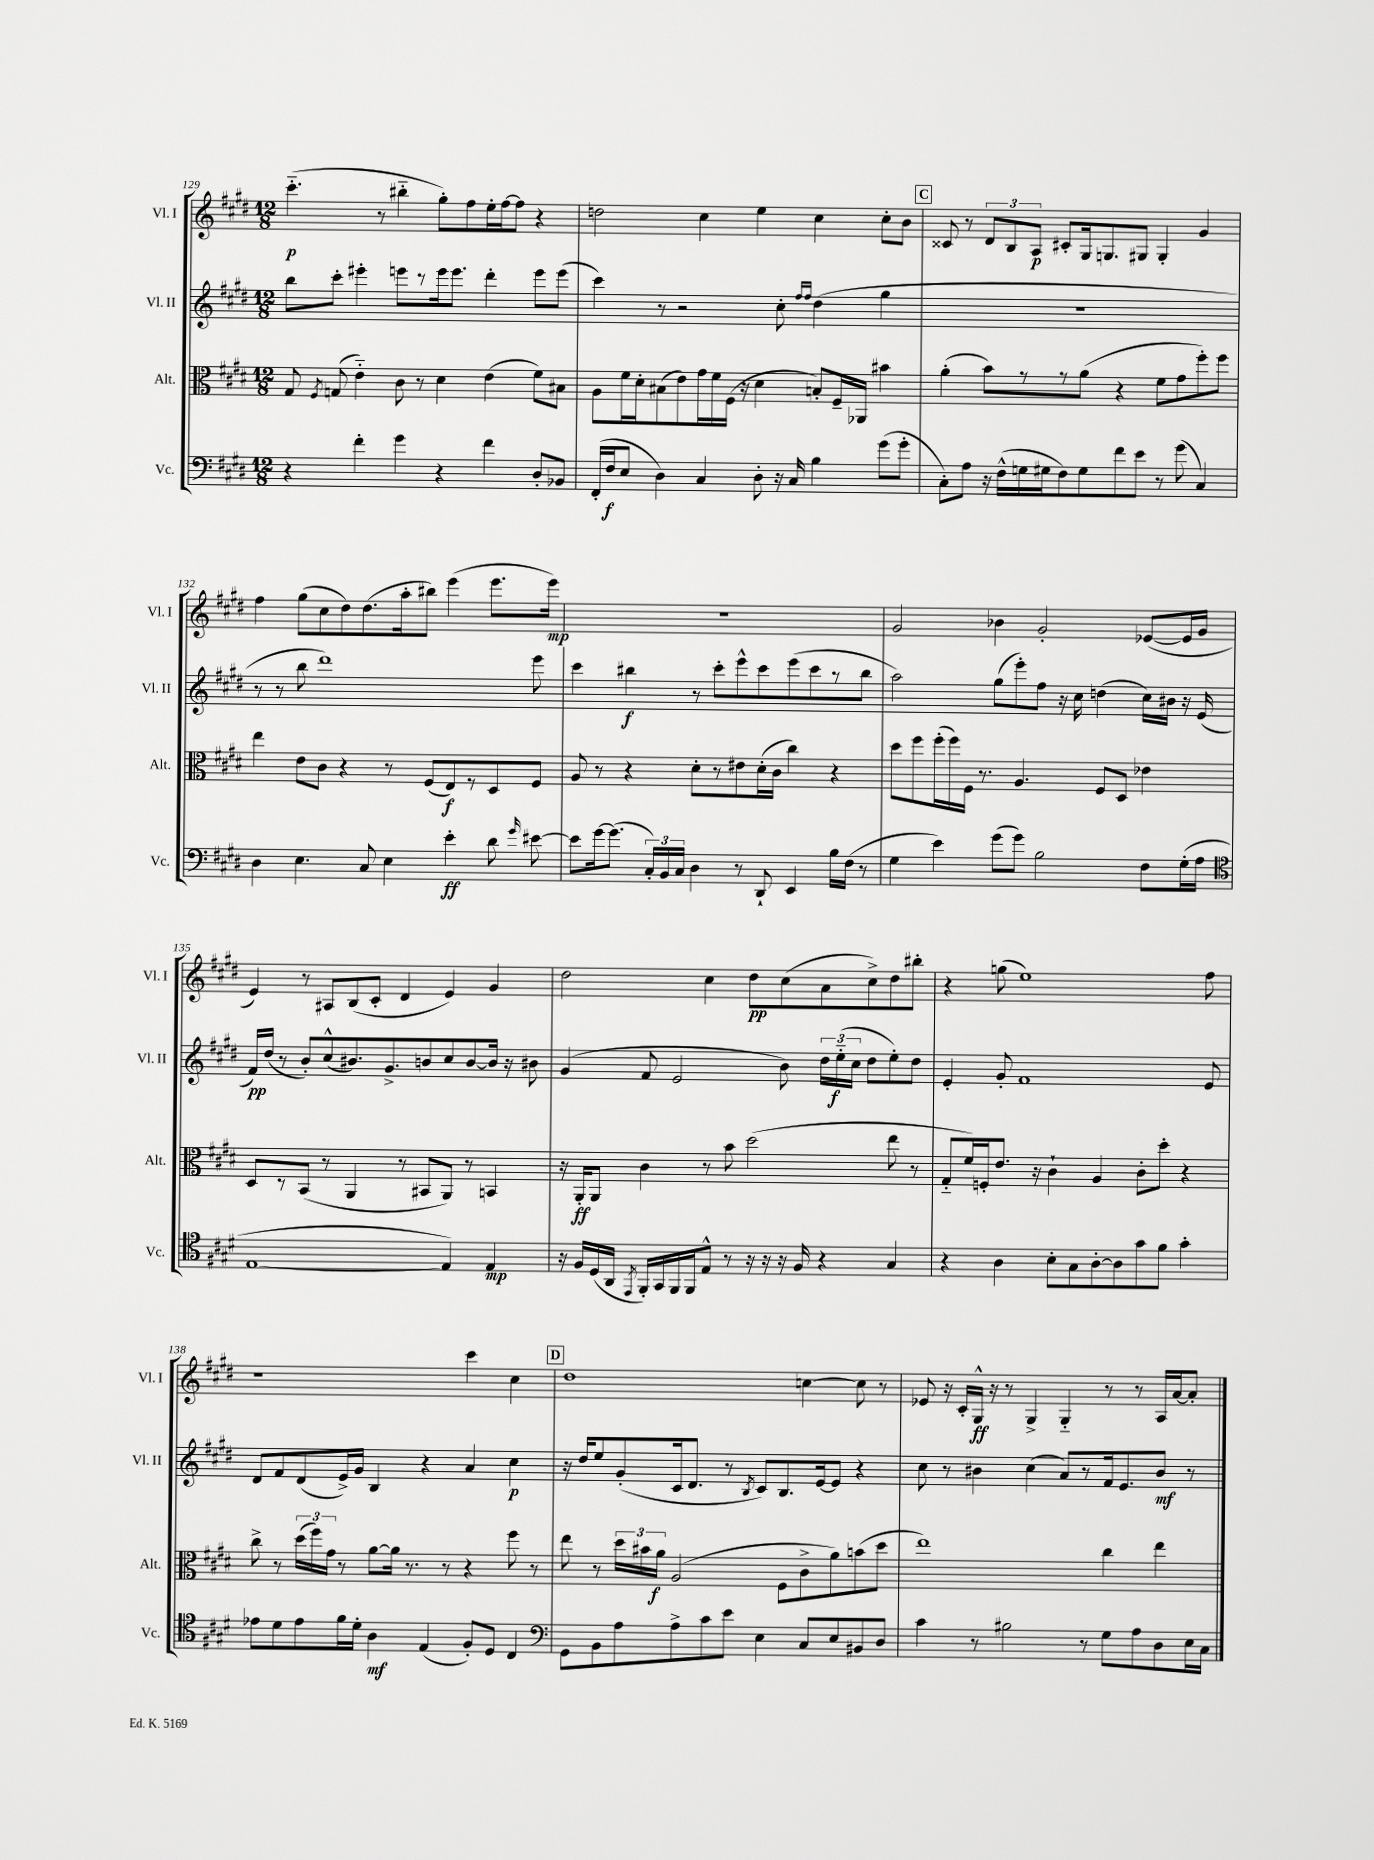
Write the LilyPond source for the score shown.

<<
\new StaffGroup <<
\new Staff = "s0" \with { instrumentName = "Vl. I" shortInstrumentName = "Vl. I" } {
    \clef treble \key e \major \numericTimeSignature \time 12/8
    \autoBeamOff cis'''4.-_\p( r8 bis''4-_ gis''8[-.) fis''8 e''16-. fis''16~ fis''8] r4 |
    d''2 cis''4 e''4 cis''4 cis''8[-. b'8] |
    \mark \markup { \box "C" } cisis'8 r8 \tuplet 3/2 { dis'8[ b8 a8]\p } cis'8[-. gis16 g8. gis8] gis4-. gis'4 |
    fis''4 gis''8[( cis''8 dis''8) dis''8.( a''16-. bis''8]) e'''4( e'''8.[ e'''16]\mp) |
    R1. |
    gis'2 bes'4 gis'2-. ees'8[~( ees'16 gis'16] |
    e'4) r8 ais8[ b8( cis'8]-. dis'4 e'4) gis'4 |
    dis''2 cis''4 dis''8[\pp cis''8( a'8 cis''8->) dis''8 bis''8]-. |
    r4 g''8( e''1) fis''8 |
    r1 cis'''4 cis''4 |
    \mark \markup { \box "D" } dis''1 c''4~ c''8 r8 |
    ees'8 r16 cis'16[-. gis16]-^\ff r16 r8 gis4-> gis4-_ r8 r8 a16[ a'16~ a'8]-. \bar "|." |
}
\new Staff = "s1" \with { instrumentName = "Vl. II" shortInstrumentName = "Vl. II" } {
    \clef treble \key e \major \numericTimeSignature \time 12/8
    \autoBeamOff b''8[ cis'''8]-. eis'''4-. e'''8[ r8 e'''16 e'''8.] dis'''4-. e'''8[ e'''8]( |
    cis'''4) r8 r2 cis''8-. \grace { fis''16[ fis''16] } dis''4( gis''4 |
    \mark \markup { \box "C" } R1. |
    r8 r8 b''8 dis'''1) e'''8 |
    cis'''4 bis''4\f r8 cis'''8[-. e'''8-^ cis'''8 e'''8( cis'''8 r8 bis''8] |
    a''2) gis''8[( e'''8-.) fis''8] r16 cis''16 d''4( cis''16[) bis'16] r16 e'16( |
    fis'16[\pp) dis''16]( r8 b'8[-.) cis''8-^( bis'8.) gis'8.-> b'8 cis''8 b'8~ b'16] r16 bis'8 |
    gis'4( fis'8 e'2 b'8) \tuplet 3/2 { dis''16[ e''16-_\f( cis''16] } dis''8[ e''8-.) dis''8] |
    e'4-. gis'8-. fis'1 e'8 |
    dis'8[ fis'8 dis'8( e'16->) gis'16] b4 r4 a'4 cis''4\p |
    \mark \markup { \box "D" } r16 dis''16[ e''8 gis'8-.( cis'16 dis'8.] r8 \acciaccatura { b8 } cis'8[) b8. e'16~ e'8] r4 |
    cis''8 r8 bis'4 cis''4( a'8[) r8 fis'16 e'8. bis'8]\mf r8 \bar "|." |
}
\new Staff = "s2" \with { instrumentName = "Alt." shortInstrumentName = "Alt." } {
    \clef alto \key e \major \numericTimeSignature \time 12/8
    \autoBeamOff gis8 \acciaccatura { fis8 } g8( e'4-_) cis'8 r8 dis'4 e'4( fis'8[) bis8] |
    a8[ fis'16 dis'16-. bis8( e'8) gis'16 fis'16 fis16]( r16 dis'4 b8[-.) fis16-- aes,16] bis'4 |
    \mark \markup { \box "C" } a'4-.( b'8[) r8 r8 a'8]( r4 fis'8[ gis'8 fis''8-.) fis''8] |
    e''4 e'8[ cis'8] r4 r8 fis8[( e8\f) r8 dis8 fis8] |
    a8 r8 r4 dis'8[-. r8 eis'8 dis'16-.( cis'16] cis''4) r4 |
    dis''8[ fis''8 fis''16-.( fis''16) fis16] r8. a4. fis8[ dis8] ees'4 |
    dis8[ r8 b,8]( r8 a,4 r8 bis,8[ a,8]) r8 b,4 |
    r16 a,16[-.\ff a,8] cis'4 r8 b'8 dis''2( e''8 r8 |
    gis8[-_ fis'16) f16-. e'8.] r16 cis'4-! a4 cis'8[-. dis''8]-. r4 |
    cis''8-> r8 \tuplet 3/2 { dis''16[( fis''16) gis'16] } r8 a'8[~ a'16] r8. r8 r4 fis''8 r8 |
    \mark \markup { \box "D" } e''8 r8 \tuplet 3/2 { dis''16[ bis'16 a'16]\f } a2( fis8[ cis'8-> a'8) b'8( dis''8] |
    e''1) cis''4 e''4 \bar "|." |
}
\new Staff = "s3" \with { instrumentName = "Vc." shortInstrumentName = "Vc." } {
    \clef bass \key e \major \numericTimeSignature \time 12/8
    \autoBeamOff r4 fis'4-. gis'4 r4 fis'4 dis8[-. bes,8] |
    fis,16[-.( fis16\f e8] dis4) cis4 dis8-. r16 cis16 b4 gis'8[( gis'8]-. |
    \mark \markup { \box "C" } cis8[-.) a8] r16 fis16[-^( g16 gis16 fis8) gis8 fis'8 e'8] r8 gis'8( cis4) |
    dis4 e4. cis8 e4 e'4-.\ff dis'8 \grace { gis'16 } eis'8~ |
    eis'8[ gis'16~ gis'8.]( \tuplet 3/2 { cis16[-.) b,16 cis16] } dis4 r8 dis,8-! e,4 b16[ fis16]( r8 |
    gis4 e'4) gis'8[( gis'8]) b2 fis8[ gis16-.( a16] |
    \clef tenor e1~ e4) e4\mp |
    r16 fis16[ dis16( a,16] \acciaccatura { e,8 } fis,16[-.) gis,16 fis,16 fis,16 e8]-^ r8 r16 r16 r16 fis16 r4 gis4 |
    r4 a4 b8[-. gis8 a8~-. a8 gis'8 fis'8] gis'4-. |
    ees'8[ dis'8 ees'8 fis'16 dis'16]-. a4\mf e4( fis8[-.) dis8] cis4 |
    \mark \markup { \box "D" } \clef bass gis,8[ b,8 a8 a8-> cis'8 e'8] e4 cis8[ e8 bis,8 dis8] |
    cis'4 r8 bis2 r8 gis8[ a8 dis8 e16 cis16] \bar "|." |
}
>>
>>
\layout { \context { \Score currentBarNumber = #129 } }
